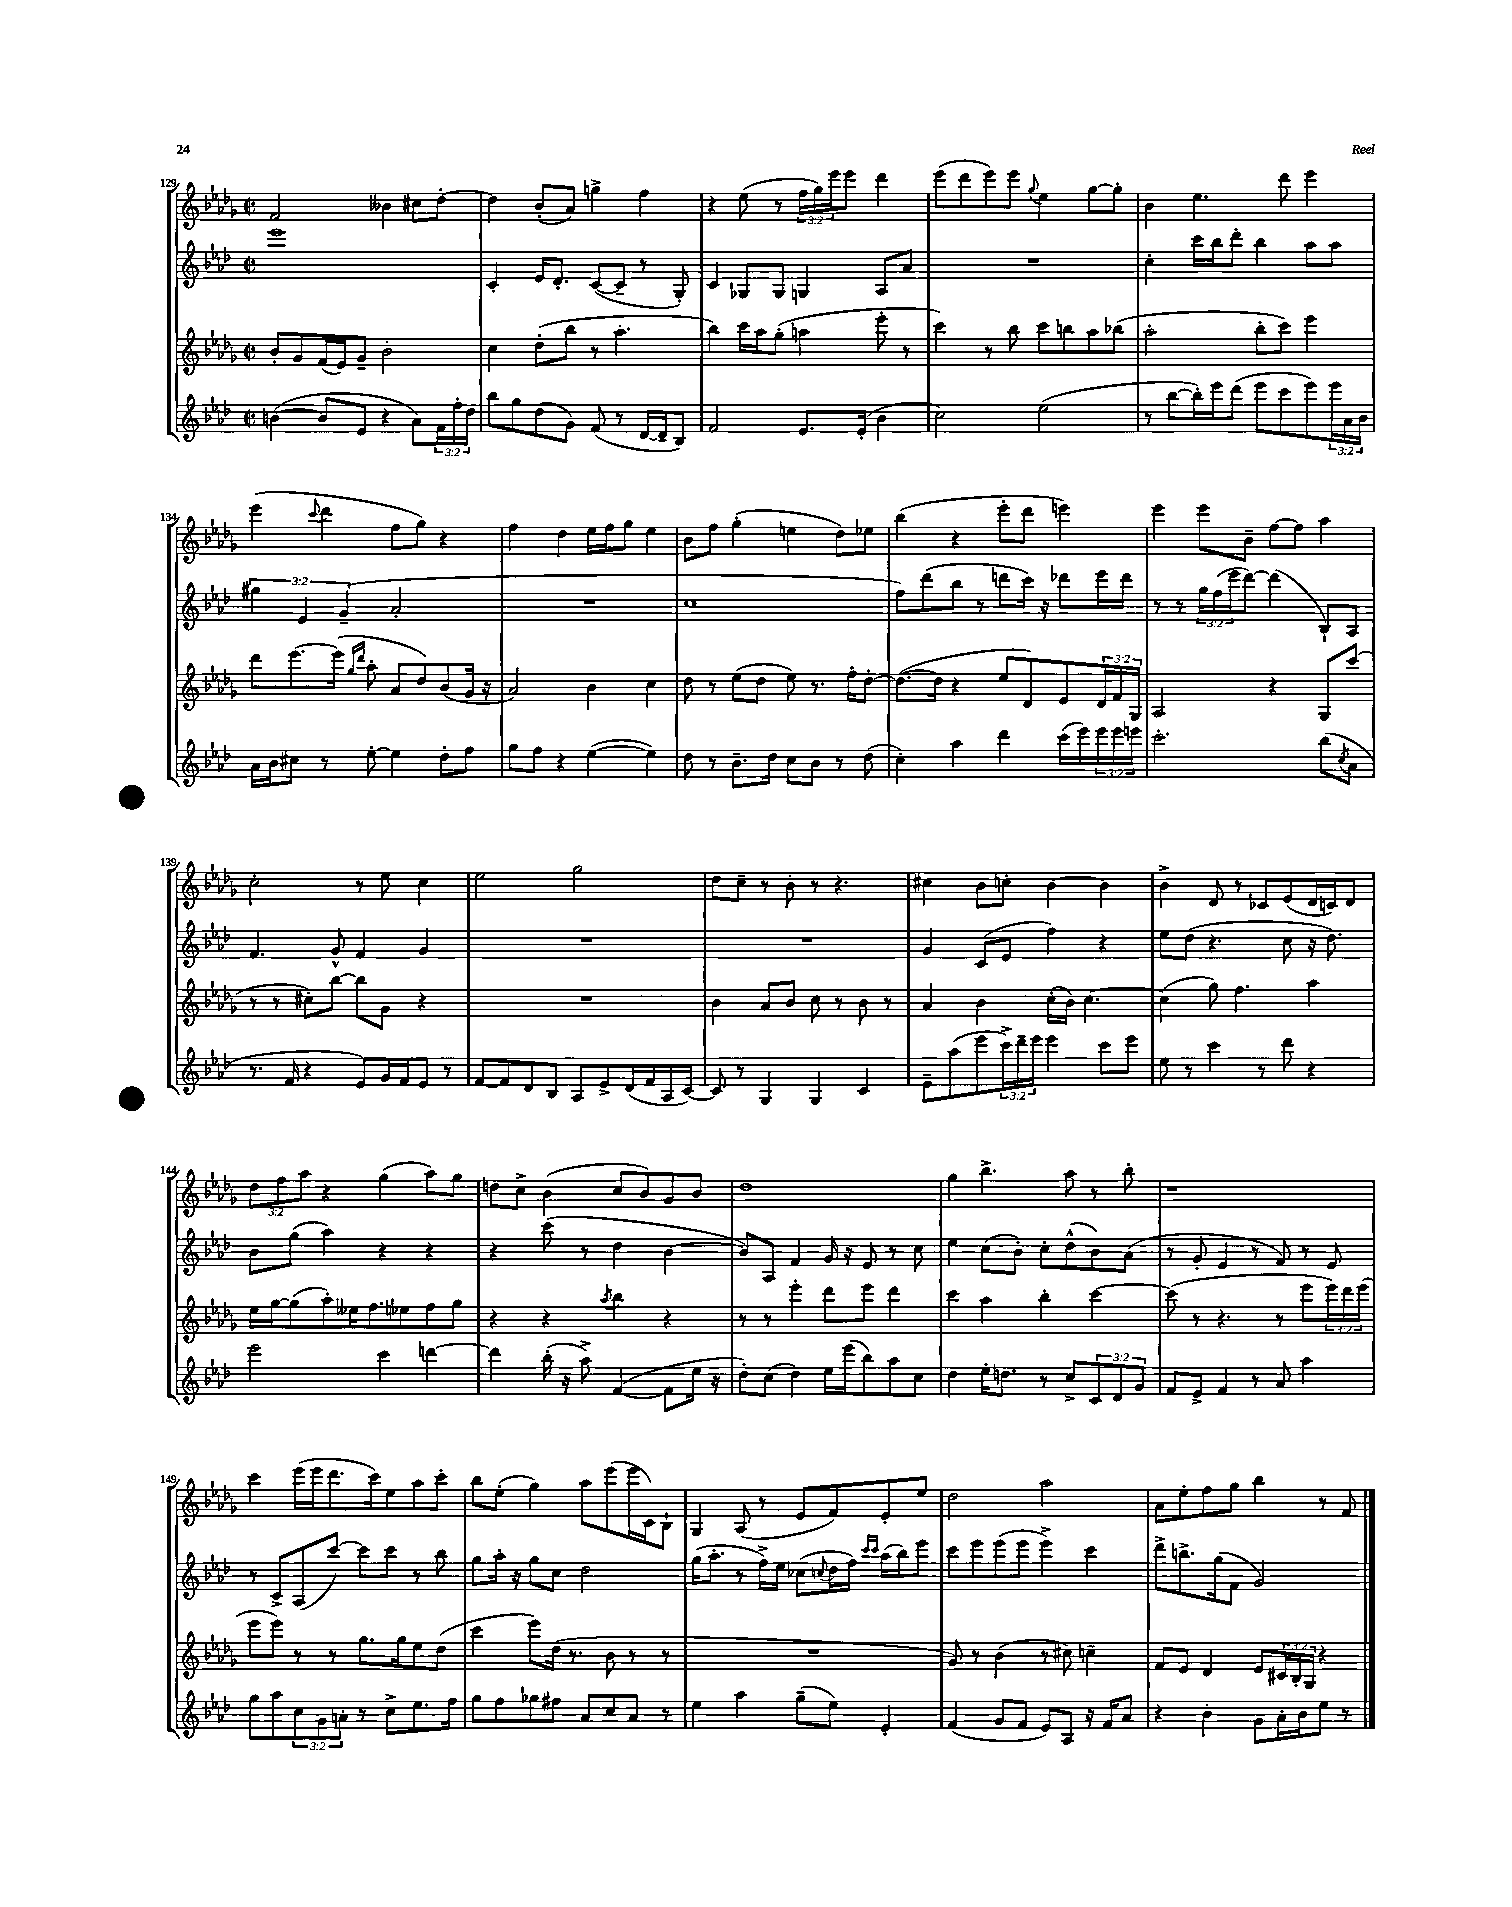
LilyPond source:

<<
\new StaffGroup <<
\new Staff = "s0" {
    \clef treble \key des \major \defaultTimeSignature \time 2/2 \override Staff.TupletNumber.text = #tuplet-number::calc-fraction-text
    f'2 beses'4 cis''8 des''8~-. |
    des''4 bes'8-.( aes'8) g''4-> f''4 |
    r4 ees''8( r8 \tuplet 3/2 { f''16 ges''16) ees'''16 } ees'''8 des'''4 |
    ees'''8( des'''8 ees'''8) ees'''8 \appoggiatura { ges''8 } ees''4 ges''8~ ges''8-. |
    bes'4 ees''4. des'''8 ees'''4 |
    ees'''4( \appoggiatura { c'''8 } des'''4 f''8 ges''8) r4 |
    f''4 des''4 ees''16 f''16 ges''8 ees''4 |
    bes'8 f''8 ges''4-.( e''4 des''8) ees''8 |
    bes''4( r4 ees'''8-. des'''8 e'''4) |
    ees'''4 ees'''8 bes'8-- f''8~ f''8 aes''4 |
    c''2-. r8 ees''8 c''4 |
    ees''2 ges''2 |
    des''8 c''8-- r8 bes'8-. r8 r4. |
    cis''4 bes'8 c''8-. bes'4~ bes'4 |
    bes'4-> des'8 r8 ces'8 ees'8( des'16 c'16) des'8 |
    \tuplet 3/2 { des''8 f''8 aes''8 } r4 ges''4( aes''8) ges''8 |
    d''8 c''8-> bes'4( c''8 bes'8) ges'8 bes'8 |
    des''1 |
    ges''4 bes''4.-> aes''8 r8 bes''8-. |
    r1 |
    c'''4 ees'''16( ees'''16 des'''8. c'''16) ees''8 aes''8 c'''8-. |
    bes''8 ees''8-.( ges''4) aes''8 ees'''8( ees'''16 c'16) bes8-! |
    ges4 aes8( r8 ees'8 f'8) ees'8-. ees''8 |
    des''2 aes''2 |
    aes'8 ees''8-. f''8 ges''8 bes''4 r8 f'8 \bar "|." |
}
\new Staff = "s1" {
    \clef treble \key aes \major \defaultTimeSignature \time 2/2 \override Staff.TupletNumber.text = #tuplet-number::calc-fraction-text
    ees'''1 |
    c'4-. ees'16 des'8.-. c'8~( c'8-- r8 g8-.) |
    c'4 ges8 ges8 g4 aes8 aes'8 |
    R1 |
    c''4-. c'''16 bes''16 des'''8-. bes''4 aes''8 aes''8 |
    \tuplet 3/2 { gis''4 ees'4 g'4--( } aes'2-. |
    R1 |
    c''1 |
    f''8) des'''8( bes''8 r8 d'''8 c'''16) r16 des'''8 ees'''16 des'''16 |
    r8 r8 \tuplet 3/2 { g''16 f''16( ees'''16 } des'''8~) des'''4( bes8-!) aes8 |
    f'4. g'8-^ f'4 g'4 |
    R1 |
    R1 |
    g'4 c'8( ees'8 f''4) r4 |
    ees''8 des''8( r4. c''8 r16 des''8.) |
    bes'8 g''8( aes''4) r4 r4 |
    r4 c'''8( r8 des''4 bes'4~ |
    bes'8) aes8 f'4 g'16 r16 ees'8 r8 c''8 |
    ees''4 c''8( bes'8-.) c''8-. des''8-^( bes'8) aes'8( |
    r8 g'8-. ees'4 r8 f'8) r8 ees'8 |
    r8 c'8-> aes8( c'''8~) c'''8 c'''8 r8 bes''8 |
    g''8 aes''16-. r16 g''8 c''8 des''2 |
    g''16( aes''8.-. r8 f''16->) ees''16 ces''8( \appoggiatura { c''8 } des''16 f''16) \grace { c'''16 c'''16 } aes''16( bes''16) ees'''8 |
    c'''8 ees'''8 ees'''8( ees'''8 ees'''4->) c'''4 |
    des'''8-> b''8.-> g''16( f'8 g'2) \bar "|." |
}
\new Staff = "s2" {
    \clef treble \key des \major \defaultTimeSignature \time 2/2 \override Staff.TupletNumber.text = #tuplet-number::calc-fraction-text
    bes'8-. ges'8 f'16( ees'16) ges'8-- bes'2-. |
    c''4 des''8-.( bes''8 r8 aes''4.-. |
    bes''4) c'''16 aes''16 ges''8-.( a''4 ees'''8-. r8 |
    c'''4) r8 bes''8 c'''8 b''8 aes''8 bes''8( |
    aes''2-. bes''8-. c'''8) ees'''4 |
    des'''8 ees'''8.~ ees'''16( \grace { ges''16 des'''16 } aes''8-. aes'8 des''8) bes'8( ges'16 r16 |
    aes'2) bes'4 c''4 |
    des''8 r8 ees''8( des''8 ees''8) r8. f''16-. des''8~-. |
    des''8.~( des''16 r4 ees''8 des'8) ees'8 \tuplet 3/2 { des'16 f'16 ges16 } |
    aes2 r4 ges8 c'''8( |
    r8 r8 cis''8-.) bes''8~ bes''8 ges'8 r4 |
    R1 |
    bes'4 aes'8 bes'8 c''8 r8 bes'8 r8 |
    aes'4 bes'4 c''16-.( bes'16) c''4.~ |
    c''4( ges''8) f''4. aes''4 |
    ees''16 ges''16~ ges''8( aes''8-.) eeses''16 f''8. ees''8 f''8 ges''8 |
    r4 r4 \acciaccatura { aes''8 } bes''4 r4 |
    r8 r8 ees'''4-. des'''8 ees'''8 des'''4 |
    c'''4 aes''4 bes''4-. c'''4~ |
    c'''8( r8 r4. r8 ees'''8 \tuplet 3/2 { ees'''16) des'''16 ees'''16( } |
    ees'''8 ees'''8) r8 r8 ges''8. ges''16 ees''8 des''8( |
    c'''4 ees'''8) des''16( r8. bes'8 r8 r8 |
    R1 |
    ges'8) r8 bes'4( r8 cis''8) c''4-- |
    f'8 ees'8 des'4 ees'8 \tuplet 3/2 { cis'16 bes16-. ges16 } r4 \bar "|." |
}
\new Staff = "s3" {
    \clef treble \key aes \major \defaultTimeSignature \time 2/2 \override Staff.TupletNumber.text = #tuplet-number::calc-fraction-text
    b'4~( b'8 ees'8 r4 aes'8) \tuplet 3/2 { f'16 f''16-. des''16 } |
    bes''8 g''8 des''8( g'8) f'8( r8 des'16~ des'16-- bes8) |
    f'2 ees'8. ees'16-.( bes'4 |
    c''2) ees''2( |
    r8 bes''8~ bes''16-.) ees'''16 des'''8( ees'''8 c'''8 ees'''8) \tuplet 3/2 { ees'''16 aes'16 bes'16 } |
    aes'16 bes'16 cis''8 r8 ees''8~-. ees''4 des''8-. f''8 |
    g''8 f''8 r4 ees''4~( ees''4) |
    des''8 r8 bes'8.-- des''16 c''8 bes'8 r8 des''8( |
    c''4-.) aes''4 des'''4 c'''16( ees'''16) \tuplet 3/2 { ees'''16 ees'''16 e'''16 } |
    c'''2.-. bes''8( \acciaccatura { c''8 } aes'8 |
    r8. f'16 r4 ees'8) g'16 f'16 ees'8 r8 |
    f'8~ f'8 des'8 bes8 aes8 ees'8-> des'16( f'16 aes16 c'16~) |
    c'8 r8 g4 g4 c'4 |
    ees'8-- aes''8( ees'''8 \tuplet 3/2 { c'''16->) des'''16-- ees'''16 } ees'''4 c'''8 ees'''8 |
    ees''8 r8 c'''4 r8 des'''8 r4 |
    ees'''2 c'''4 d'''4~ |
    d'''4 bes''16-.( r16 aes''8->) f'4~( f'8 ees''16 r16 |
    des''8-.) c''8( des''4) ees''16 ees'''16( bes''8) aes''8 c''8 |
    des''4 ees''16-. d''8. r8 c''8-> \tuplet 3/2 { c'8 des'8 g'8 } |
    f'8 ees'8-> f'4 r8 aes'8 aes''4 |
    g''8 aes''8 \tuplet 3/2 { c''8 g'8 a'8-. } r8 c''8-> ees''8. f''16 |
    g''8 f''8 ges''8 fis''8 aes'8 c''8 aes'8 r8 |
    ees''4 aes''4 g''8--( ees''8) ees'4-. |
    f'4( g'8 f'8 ees'8) aes8 r16 f'16 aes'8 |
    r4 bes'4-. g'8 aes'16-. bes'16 ees''8 r8 \bar "|." |
}
>>
>>
\layout { \context { \Score currentBarNumber = #129 } }
